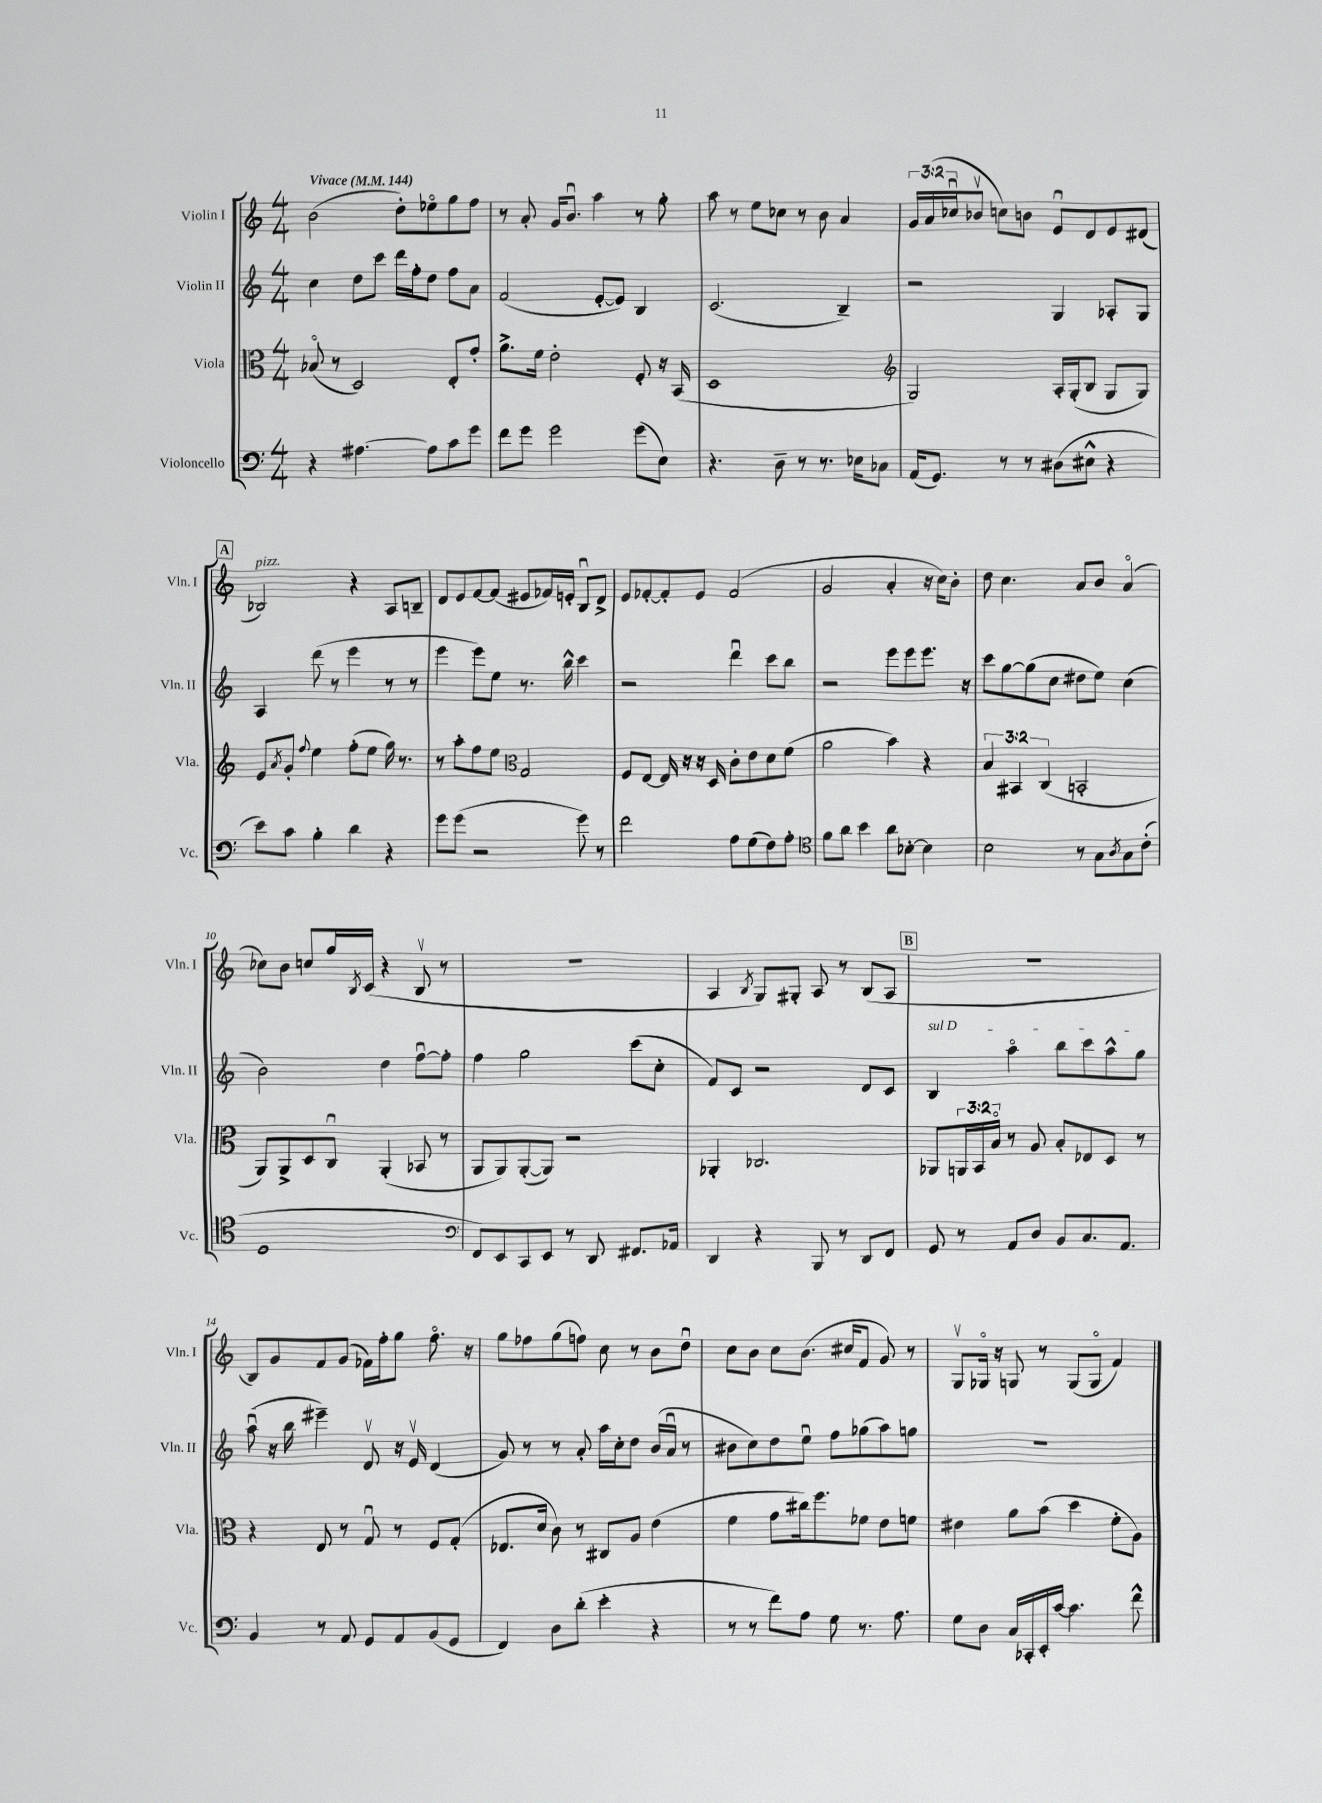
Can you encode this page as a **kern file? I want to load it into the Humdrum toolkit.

**kern	**kern	**kern	**kern
*part4	*part3	*part2	*part1
*staff4	*staff3	*staff2	*staff1
*I"Violoncello	*I"Viola	*I"Violin II	*I"Violin I
*I'Vc.	*I'Vla.	*I'Vln. II	*I'Vln. I
*clefF4	*clefC3	*clefG2	*clefG2
*k[]	*k[]	*k[]	*k[]
*M4/4	*M4/4	*M4/4	*M4/4
*MM144	*MM144	*MM144	*MM144
=1	=1	=1	=1
!	!	!	!LO:TX:a:B:t=Vivace
4r	(8B-X/	4cc\	(2b\
.	8r	.	.
[4.A#X\	2D/)	8dd\L	.
.	.	8ccc\J	.
.	.	16ddd\LL	8dd'\L)
.	.	16ff'\J	.
8A#\L]	.	8dd\J	8ee-X\
8c\	8E'/L	8ff\L	8gg\
8g\J	8g'/J	8a\J	8ff\J
=2	=2	=2	=2
8f\L	8.a^\L	(2f/	8r
8g\J	.	.	8a'/
.	16f\Jk	.	.
2g\	2e'\	.	16g/KL
.	.	.	8.bu/J
.	.	[8e'/L	4aa\
.	.	8e/J])	.
(8g\L	8F'/	4B/	8r
8E\J)	16r	.	8gg'\
.	(16BB/	.	.
=3	=3	=3	=3
4.r	1D	(2.c/	8aa\
.	.	.	8r
.	.	.	8ee\L
8D~\	.	.	8cc-X\J
8r	.	.	8r
8.r	.	.	8b\
.	.	4B~/)	4a/
16E-X\KL	.	.	.
8C-X\J	.	.	.
=4	=4	=4	=4
*	*clefG2	*	*
(16AA/KL	2G/)	2r	24g/LL
.	.	.	(24a/
8.GG/J)	.	.	.
.	.	.	24cc-Xu/J
.	.	.	8b-Xv/J
8r	.	.	8ccn\L)
8r	.	.	8bn\J
(8D#X\L	16A'/LL	4G/	8eu/L
.	(16G'/J	.	.
8E#X^^\J	8B/J	.	8d/
4r	8G/L	8A-X'/L	8e/
.	8G/J)	8G/J	(8d#X/J
!!LO:LB:g=z
!!LO:REH:place=s1:t=A
=5	=5	=5	=5
!	!	!	!LO:TX:a:i:t=pizz.
8e\L)	8e/L	4A/	2B-X/)
.	8qa/	.	.
8c\J	8g'/J	.	.
.	8qqff/	.	.
4B'\	4ee\	(8ddd\	.
.	.	8r	.
4d\	(8ff'\L	4eee\	4r
.	8ee\J	.	.
4r	16gg\)	8r	8A/L
.	8.r	.	.
.	.	8r	8Bn~/J
=6	=6	=6	=6
8g\L	8r	4eee\	8d/L
(8g\J	8aa'\L	.	8e/
2r	8ff\	8eee\L)	[8f/
.	8ee\J	8ee\J	(8f/J]
*	*clefC3	*	*
.	2G/	8.r	8e#X/L
.	.	.	16f-X/L)
.	.	16bb^^\	16en'/JJ
8g\)	.	4ccc\	8Bu/L
8r	.	.	8d^/J
=7	=7	=7	=7
2f\	8F/L	2r	8e/L
.	[8E/J	.	[8f-X'/
.	16E/]	.	8f-'/]
.	16r	.	.
.	16r	.	8e/J
.	16D/	.	.
8A\L	8c'\L	4dddu\	(2f-/
(8G\	8e\	.	.
8F\)	8d\	8ccc\L	.
8A'\J	(8f\J	8bb\J	.
=8	=8	=8	=8
*clefC4	*	*	*
8f\L	2a\	2r	2g/
8a\J	.	.	.
4b\	.	.	.
8a\L	4b\)	8eee\L	4a'/
[8B-X'\J	.	8eee\	.
4B-\]	4r	8.eee\J	16r
.	.	.	16cc\KL)
.	.	.	8b'\J
.	.	16r	.
=9	=9	=9	=9
2B\	6B/	8ccc\L	8dd\
.	.	[8gg\	4.cc\
.	6BB#X/	.	.
.	.	(8gg\]	.
.	(6C/	.	.
.	.	8cc\J	.
8r	2BBn'/	8dd#X\L	8a/L
8G\L	.	8ee\J)	8b/J
8qA/	.	.	.
8G\	.	(4cc\	(4a/
(8c'\J	.	.	.
!!LO:LB:g=z
=10	=10	=10	=10
1D	8AA/L)	2b\)	8cc-X\L)
.	8AA^/	.	8b\J
.	8D/	.	8ccn/L
.	8Cu/J	.	16gg/L
.	.	.	8qB/
.	.	.	(16c/JJ
.	(4AA'/	4dd\	4r
.	8BB-X/	[8ffu\L	8Bv/
.	8r	8ff'\J]	8r
=11	=11	=11	=11
*clefF4	*	*	*
8FF/L)	8AA/L	4ff\	1r
8EE/	8AA/)	.	.
8CC/	([8AA'/	2gg\	.
8EE/J	8AA/J])	.	.
8r	2r	.	.
8DD/	.	.	.
8.FF#X/L	.	(8ccc\L	.
.	.	8cc'\J	.
16AA-X/Jk	.	.	.
=12	=12	=12	=12
4DD/	4AA-X'/	8f/L)	4A/
.	.	8c/J	.
.	.	.	8qB/
4r	2.C-X/	2r	8G/L)
.	.	.	8G#X'/J
8BBB/	.	.	8A/
8r	.	.	8r
8DD/L	.	8d/L	(8B/L
8FF/J	.	8c/J	8A/J
!!LO:REH:place=s1:t=B
=13	=13	=13	=13
!	!	!LO:TX:a:i:t=sul D	!
8GG/	8AA-X/L	4B/	1r
8r	24AAn/L	.	.
.	24BB/	.	.
.	24B/JJ	.	.
8AA/L	8r	4aa\	.
8D/J	8A/	.	.
8BB/L	8B'/L	8bb\L	.
8.C/	8E-X/	8ccc\	.
.	8D/J	8aa^^\	.
8.AA/J	.	.	.
.	8r	8gg\J	.
!!LO:LB:g=z
=14	=14	=14	=14
4BB/	4r	(8aau\	8B/L)
.	.	16r	8g/
.	.	16bb\	.
8r	8E/	4eee#X~\)	8f/
8AA/	8r	.	(8g/J
8GG/L	8Gu/	8dv/	16f-X\LL)
.	.	.	16ff'\J
8AA/	8r	16r	8gg\J
.	.	16ev/	.
(8BB/	8F/L	(4d/	8.ff\
8GG/J	(8G'/J	.	.
.	.	.	16r
=15	=15	=15	=15
4FF/)	8.E-X/L	8g/)	8gg\L
.	.	8r	8ff-X\
.	16d/Jk	.	.
8D\L	8c\)	8r	(8gg\
(8d'\J	8r	8a'/	8ffn\J)
4e'\	8C#X/L	16aa\LL	8cc\
.	.	16cc'\J	.
.	8A/J	8dd\J	8r
4r	(4e\	(16b/LL	8b\L
.	.	16au/JJ	.
.	.	8r	8ddu\J
=16	=16	=16	=16
8r	4f\	8b#X\L	8cc\L
8r	.	8cc\)	8b\J
8f\L)	8g\L	8dd\	8cc\L
8A\J	16cc#X\k)	8eeu\J	(8.b\J
.	8.ff\	.	.
8G\	.	8ff\L	.
.	.	.	16cc#X/KL
8.r	8f-X\J	(8gg-X\	8f/J
.	8e\L	8aa\)	8g/)
8.A\	.	.	.
.	8fn\J	8ggn\J	8r
=17	=17	=17	=17
8G\L	4e#X\	1r	8Gv/L
8D\J	.	.	16G-X/Jk
.	.	.	16r
16C/LL	8a\L	.	8Gn/
16CC-X'/	.	.	.
16EE'/	(8b\J	.	8r
[16c/JJ	.	.	.
4.c\]	4dd\	.	(8G/L
.	.	.	8G/J
.	8f'\L	.	4f/)
8f^^\	8A\J)	.	.
==	==	==	==
*-	*-	*-	*-
